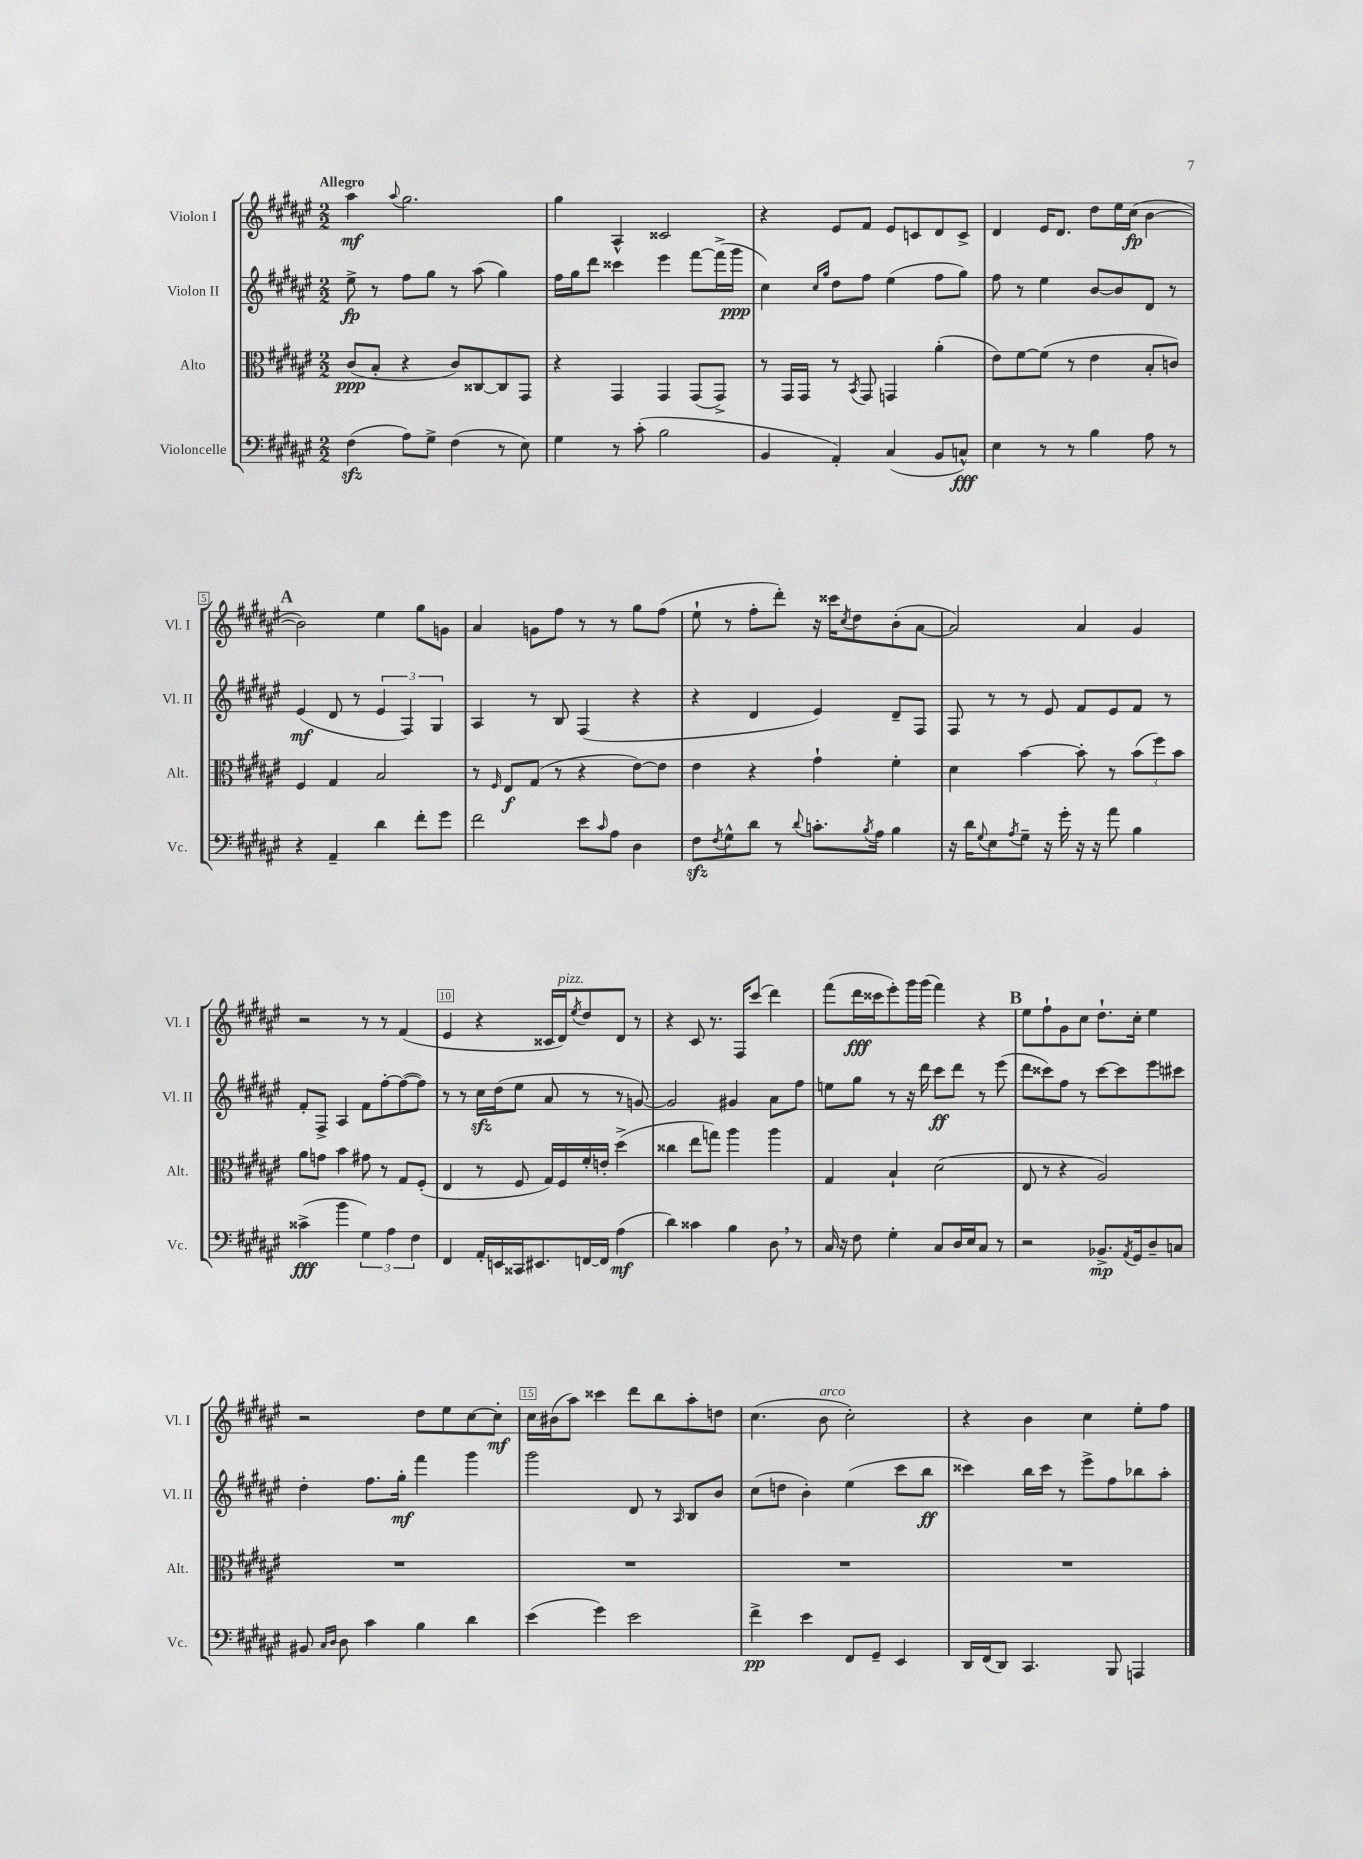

**kern	**dynam	**kern	**dynam	**kern	**dynam	**kern	**dynam
*part4	*part4	*part3	*part3	*part2	*part2	*part1	*part1
*staff4	*staff4	*staff3	*staff3	*staff2	*staff2	*staff1	*staff1
*I"Violoncelle	*	*I"Alto	*	*I"Violon II	*	*I"Violon I	*
*I'Vc.	*	*I'Alt.	*	*I'Vl. II	*	*I'Vl. I	*
*clefF4	*	*clefC3	*	*clefG2	*	*clefG2	*
*k[f#c#g#d#a#e#]	*	*k[f#c#g#d#a#e#]	*	*k[f#c#g#d#a#e#]	*	*k[f#c#g#d#a#e#]	*
*M2/2	*	*M2/2	*	*M2/2	*	*M2/2	*
=1	=1	=1	=1	=1	=1	=1	=1
!	!	!	!	!	!	!LO:TX:a:B:t=Allegro	!
(4F#zz\	.	(8c#/L	ppp	8ee#^\	fp	4aa#\	mf
.	.	8B'/J	.	8r	.	.	.
.	.	.	.	.	.	8qqaa#/	.
8A#\L)	.	4r	.	8ff#\L	.	2.gg#\	.
8G#^\J	.	.	.	8gg#\J	.	.	.
(4F#\	.	8c#/L)	.	8r	.	.	.
.	.	[8C##X/	.	(8aa#\	.	.	.
8r	.	8C##/]	.	4gg#\)	.	.	.
8E#\)	.	8GG#/J	.	.	.	.	.
=2	=2	=2	=2	=2	=2	=2	=2
4G#\	.	4r	.	16ff#\LL	.	4gg#\	.
.	.	.	.	16gg#\J	.	.	.
.	.	.	.	8ddd#\J	.	.	.
8r	.	4GG#/	.	4ccc##X\	.	4A#^^/	.
(8c#'\	.	.	.	.	.	.	.
2B\	.	4GG#/	.	4eee#\	.	2c##X/	.
.	.	(8GG#/L	.	[8fff#\L	.	.	.
.	.	8GG#^/J)	.	(16fff#^\L]	.	.	.
.	.	.	.	16ggg#\JJ	ppp	.	.
=3	=3	=3	=3	=3	=3	=3	=3
4BB/	.	8r	.	4cc#\)	.	4r	.
.	.	16GG#/LL	.	.	.	.	.
.	.	16GG#/JJ	.	.	.	.	.
.	.	.	.	16qqcc#/LL	.	.	.
.	.	.	.	16qqgg#/JJ	.	.	.
4AA#'/)	.	8r	.	8dd#\L	.	8e#/L	.
.	.	8qBB/	.	.	.	.	.
.	.	8GG#/	.	8ff#\J	.	8f#/J	.
(4C#/	.	4GGn/	.	(4ee#\	.	8e#/L	.
.	.	.	.	.	.	8cn/	.
8BB/L	.	(4a#'\	.	8ff#\L	.	8d#/	.
8Cn^^/J)	fff	.	.	8gg#\J)	.	8c^/J	.
=4	=4	=4	=4	=4	=4	=4	=4
4E#\	.	8e#\L)	.	8ff#\	.	4d#/	.
.	.	[8f#\	.	8r	.	.	.
8r	.	(8f#\J]	.	4ee#\	.	16e#/KL	.
.	.	.	.	.	.	8.d#/J	.
8r	.	8r	.	.	.	.	.
4B\	.	4e#\	.	[8b/L	.	8dd#\L	.
.	.	.	.	8b/]	.	16ee#\L	.
.	.	.	.	.	.	(16cc#\JJ	fp
8A#\	.	8B'/L	.	8d#/J	.	[4b\	.
8r	.	8cn/J)	.	8r	.	.	.
!!LO:LB:g=z
!!LO:REH:place=s1:t=A
=5	=5	=5	=5	=5	=5	=5	=5
4r	.	4F#/	.	(4e#/	mf	2b\])	.
4AA#~/	.	4G#/	.	8d#/	.	.	.
.	.	.	.	8r	.	.	.
4d#\	.	2B/	.	6e#/	.	4ee#\	.
.	.	.	.	6F#/)	.	.	.
8f#'\L	.	.	.	.	.	8gg#\L	.
.	.	.	.	6G#/	.	.	.
8g#\J	.	.	.	.	.	8gn\J	.
=6	=6	=6	=6	=6	=6	=6	=6
2f#\	.	8r	.	4A#/	.	4a#/	.
.	.	16qqF#/	.	.	.	.	.
.	.	8E#/L	f	.	.	.	.
.	.	(8G#/J	.	8r	.	8gn\L	.
.	.	8r	.	8B/	.	8ff#\J	.
8e#\L	.	4r	.	(4F#/	.	8r	.
16qqc#/	.	.	.	.	.	.	.
8A#\J	.	.	.	.	.	8r	.
4D#\	.	[8e#\L)	.	4r	.	8gg#\L	.
.	.	8e#\J]	.	.	.	(8ff#\J	.
=7	=7	=7	=7	=7	=7	=7	=7
8F#zz\L	.	4e#\	.	4r	.	8ee#`\	.
8qF#/	.	.	.	.	.	.	.
8G#^^\	.	.	.	.	.	8r	.
8d#\J	.	4r	.	4d#/	.	8ff#'\L	.
8r	.	.	.	.	.	8ddd#'\J)	.
8qqd#/	.	.	.	.	.	.	.
8.cn'\L	.	4g#`\	.	4e#/)	.	16r	.
.	.	.	.	.	.	16ccc##X\KL	.
.	.	.	.	.	.	8qcc#/	.
.	.	.	.	.	.	8dd#\	.
8qB/	.	.	.	.	.	.	.
16A#\Jk	.	.	.	.	.	.	.
4B\	.	4f#'\	.	8d#~/L	.	(8b'\	.
.	.	.	.	8F#/J	.	[8a#\J	.
=8	=8	=8	=8	=8	=8	=8	=8
16r	.	4d#\	.	8F#/	.	2a#/])	.
16d#\KL	.	.	.	.	.	.	.
8qqG#/	.	.	.	.	.	.	.
8E#\	.	.	.	8r	.	.	.
8qA#/	.	.	.	.	.	.	.
8G#~\J	.	[4b\	.	8r	.	.	.
16r	.	.	.	8e#/	.	.	.
16g#'\	.	.	.	.	.	.	.
16r	.	8b'\]	.	8f#/L	.	4a#/	.
16r	.	.	.	.	.	.	.
8a#\	.	8r	.	8e#/	.	.	.
4B\	.	(12b\L	.	8f#/J	.	4g#/	.
.	.	12ff#\)	.	.	.	.	.
.	.	.	.	8r	.	.	.
.	.	12b\J	.	.	.	.	.
!!LO:LB:g=z
=9	=9	=9	=9	=9	=9	=9	=9
(4c##X^\	fff	8a#\L	.	8f#'/L	.	2r	.
.	.	8gn\J	.	8F#^/J	.	.	.
4b\	.	4b\	.	4A#/	.	.	.
6G#\)	.	8g#X\	.	8f#\L	.	8r	.
.	.	8r	.	[8ff#'\	.	8r	.
6A#\	.	.	.	.	.	.	.
.	.	8G#/L	.	(8ff#\_	.	(4f#/	.
6F#\	.	.	.	.	.	.	.
.	.	(8F#'/J	.	8ff#\J])	.	.	.
=10	=10	=10	=10	=10	=10	=10	=10
4FF#/	.	4E#/	.	8r	.	4e#/	.
.	.	.	.	8r	.	.	.
16AA#'/LL	.	8r	.	16cc#zz\LL	.	4r	.
16EEn/	.	.	.	(16dd#\J	.	.	.
16CC##X/J	.	8F#/	.	8ee#\J	.	.	.
8.EE#X/	.	.	.	.	.	.	.
.	.	16G#/LL)	.	8a#/	.	16c##X/LL	.
!	!	!	!	!	!	!LO:TX:a:i:t=pizz.	!
.	.	16F#/	.	.	.	16d#/J)	.
.	.	.	.	.	.	8qee#/	.
[16FFn/L	.	16f#'/	.	8r	.	8dd#/	.
16FF/JJ]	.	16en'/JJ	.	.	.	.	.
(4A#\	mf	(4dd#^\	.	8r	.	8d#/J	.
.	.	.	.	[8gn/)	.	8r	.
=11	=11	=11	=11	=11	=11	=11	=11
4d#\)	.	4cc##X\	.	2g/]	.	4r	.
4c##X\	.	8ee#\L	.	.	.	8c#/	.
.	.	8ggn\J)	.	.	.	8.r	.
4B\	.	4aa#\	.	4g#X/	.	.	.
.	.	.	.	.	.	16F#/KL	.
.	.	.	.	.	.	(8ccc#/J	.
8D#,\	.	4aa#\	.	8a#\L	.	4ddd#\)	.
8r	.	.	.	8ff#\J	.	.	.
=12	=12	=12	=12	=12	=12	=12	=12
16C#/	.	4G#/	.	8een\L	.	(8fff#\L	.
16r	.	.	.	.	.	.	.
8F#\	.	.	.	8gg#\J	.	16ddd#\L	fff
.	.	.	.	.	.	16ccc##X\J	.
4G#'\	.	4B`/	.	8r	.	8eee#'\)	.
.	.	.	.	16r	.	16ggg#\L	.
.	.	.	.	16ddd#\	.	(16ggg#\JJ	.
8C#/L	.	(2d#\	.	8ccc#\L	ff	4fff#\)	.
16D#/L	.	.	.	8ddd#\J	.	.	.
16E#/J	.	.	.	.	.	.	.
8C#/J	.	.	.	8r	.	4r	.
8r	.	.	.	(8eee#\	.	.	.
!!LO:REH:place=s1:t=B
=13	=13	=13	=13	=13	=13	=13	=13
2r	.	8E#/	.	8ddd#\L	.	8ee#\L	.
.	.	8r	.	8ccc##X\)	.	8ff#`\	.
.	.	4r	.	8ff#\J	.	8g#\	.
.	.	.	.	8r	.	8cc#\J	.
8.BB-X^/L	mp	2A#/)	.	[8ccc##\L	.	8.dd#`\L	.
.	.	.	.	8ccc##\]	.	.	.
8qAA#/	.	.	.	.	.	.	.
16GG#/k	.	.	.	.	.	16cc#'\Jk	.
8D#~/	.	.	.	8eee#\	.	4ee#\	.
8Cn/J	.	.	.	8ccc#X\J	.	.	.
!!LO:LB:g=z
=14	=14	=14	=14	=14	=14	=14	=14
8BB#X/	.	1r	.	4dd#'\	.	2r	.
16qqC#/LL	.	.	.	.	.	.	.
16qqD#/JJ	.	.	.	.	.	.	.
8D#\	.	.	.	.	.	.	.
4c#\	.	.	.	8.ff#\L	.	.	.
.	.	.	.	16gg#'\Jk	mf	.	.
4B\	.	.	.	4fff#\	.	8dd#\L	.
.	.	.	.	.	.	8ee#\	.
4d#\	.	.	.	4ggg#\	.	[8cc#\	.
.	.	.	.	.	.	8cc#'\J]	mf
=15	=15	=15	=15	=15	=15	=15	=15
(4e#\	.	1r	.	2ggg#\	.	16cc#\LL	.
.	.	.	.	.	.	(16b#X\J	.
.	.	.	.	.	.	8aa#\J)	.
4g#\)	.	.	.	.	.	4ccc##X\	.
2e#\	.	.	.	8d#/	.	8ddd#\L	.
.	.	.	.	8r	.	8bb\	.
.	.	.	.	16qqA#/	.	.	.
.	.	.	.	8B/L	.	8aa#'\	.
.	.	.	.	8b/J	.	8ddn\J	.
=16	=16	=16	=16	=16	=16	=16	=16
4f#^\	pp	1r	.	(8cc#\L	.	(4.cc#\	.
.	.	.	.	8ddn\J	.	.	.
4e#\	.	.	.	4b'\)	.	.	.
!	!	!	!	!	!	!LO:TX:a:i:t=arco	!
.	.	.	.	.	.	8b\	.
8FF#/L	.	.	.	(4ee#\	.	2cc#'\)	.
8GG#~/J	.	.	.	.	.	.	.
4EE#/	.	.	.	8ccc#\L	.	.	.
.	.	.	.	8bb\J	ff	.	.
=17	=17	=17	=17	=17	=17	=17	=17
16DD#/LL	.	1r	.	4ccc##X\)	.	4r	.
(16FF#/J	.	.	.	.	.	.	.
8DD#/J)	.	.	.	.	.	.	.
4.CC#/	.	.	.	16bb\LL	.	4b\	.
.	.	.	.	16ccc##\JJ	.	.	.
.	.	.	.	8r	.	.	.
.	.	.	.	8eee#^\L	.	4cc#\	.
8BBB/	.	.	.	8ff#\	.	.	.
4AAAn/	.	.	.	8bb-X\	.	8ee#'\L	.
.	.	.	.	8aa#'\J	.	8ff#\J	.
==	==	==	==	==	==	==	==
*-	*-	*-	*-	*-	*-	*-	*-
